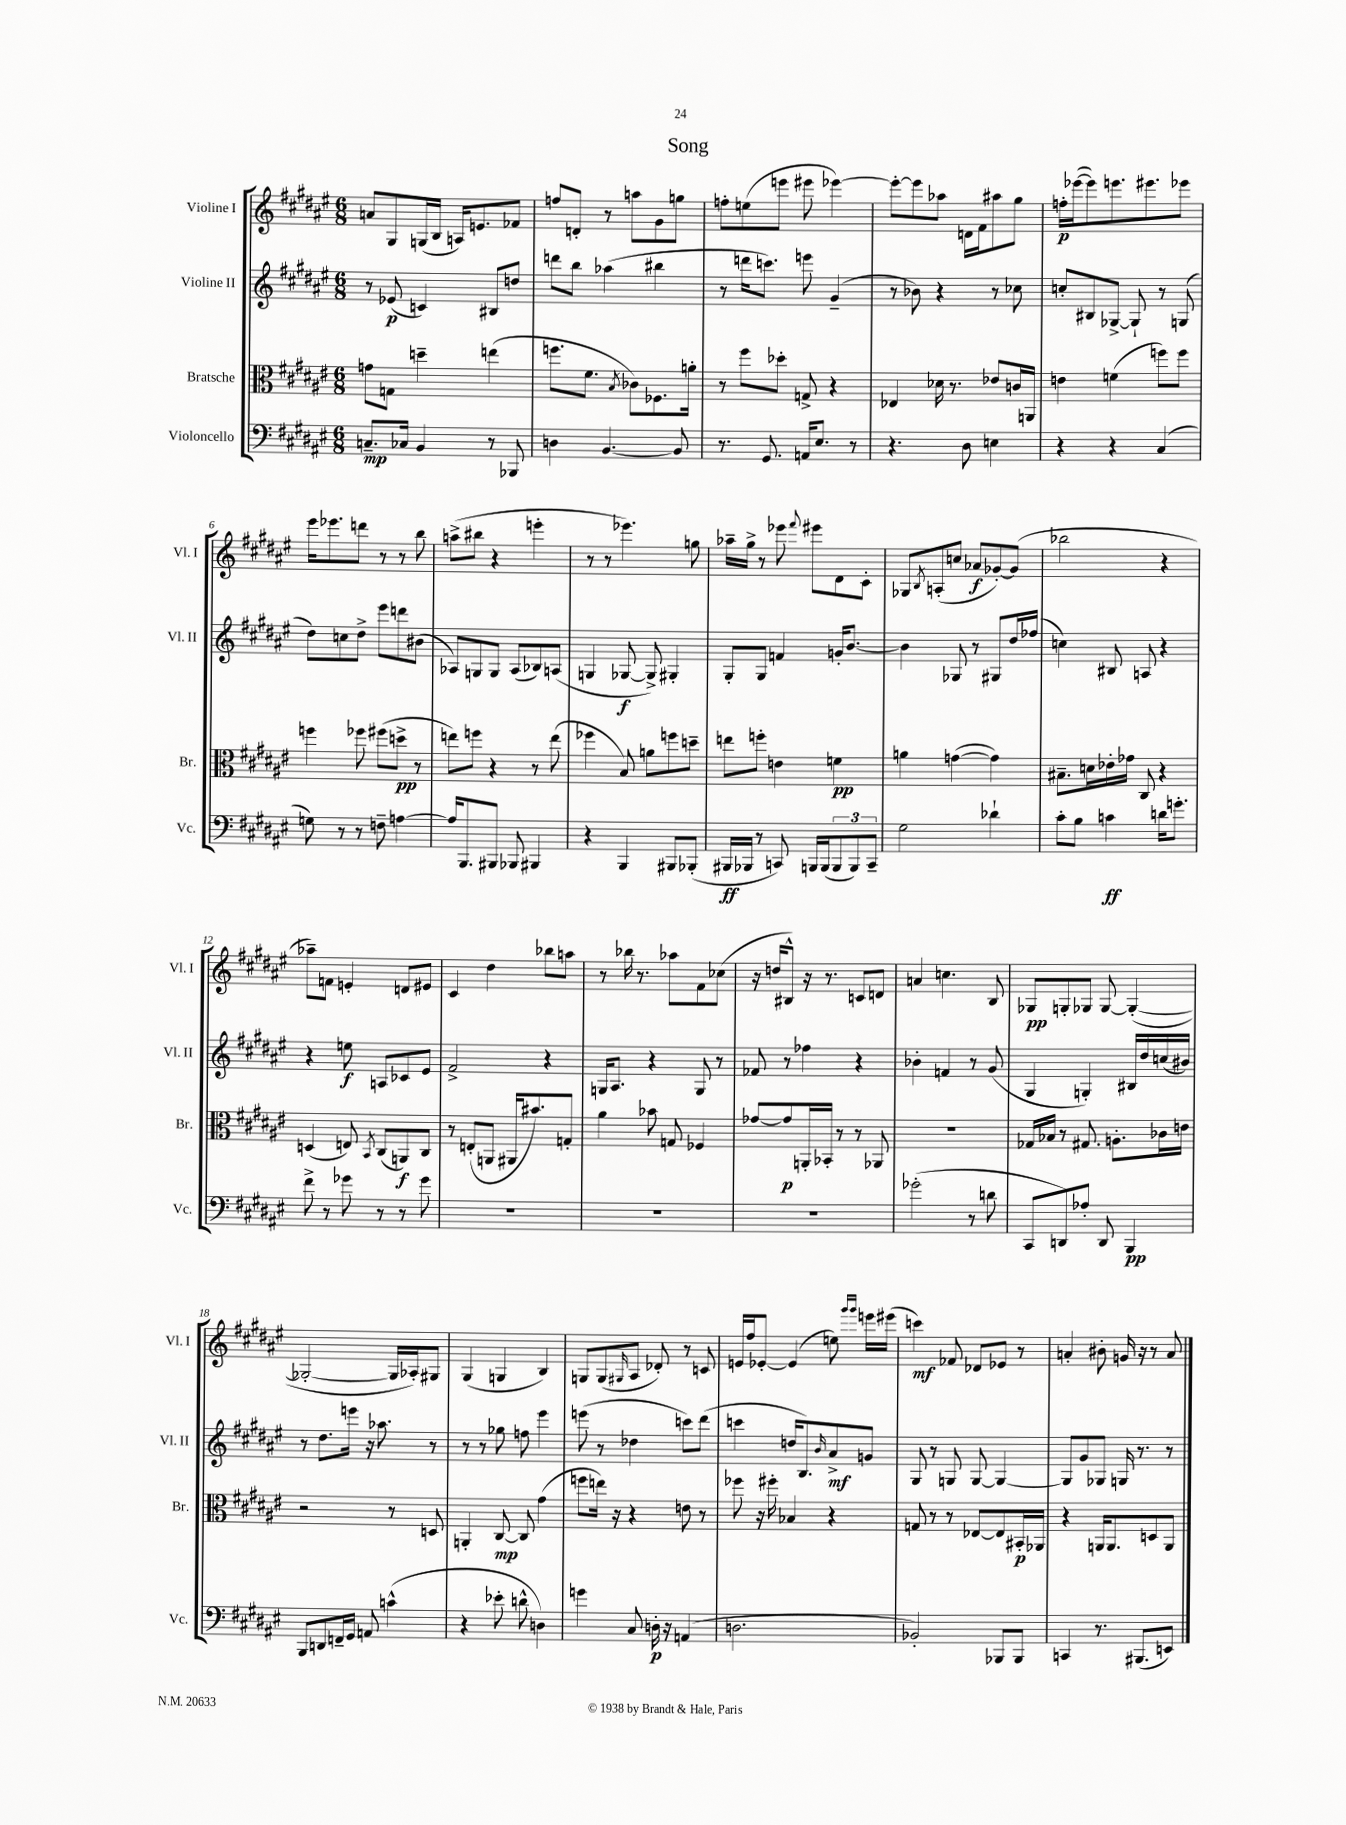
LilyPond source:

\header { title = "Song" }
<<
\new StaffGroup <<
\new Staff = "s0" \with { instrumentName = "Violine I" shortInstrumentName = "Vl. I" } {
    \clef treble \key fis \major \numericTimeSignature \time 6/8
    a'8 gis8 g16( b16 a16) e'8. fes'8 |
    f''8 d'8-. r8 a''8 gis'8 g''8 |
    f''8-. e''8( e'''8 eis'''8 ees'''4~) |
    ees'''8~-. ees'''8 aes''8 d'16 fis'16 ais''8 gis''8 |
    f''16-.\p ees'''16~( ees'''8) e'''8. eis'''8. ees'''8 |
    eis'''16 ees'''8. d'''8 r8 r8 b''8 |
    a''8->( bis''8 r4 e'''4-. |
    r8 r8 ees'''4.) g''8 |
    aes''16-- gis''16-> r8 ees'''8 \appoggiatura { fis'''8 } eis'''8 dis'8 cis'8-. |
    ges8 \acciaccatura { b8 } a8-.( c''8 aes'8\f ges'8~-.) ges'8( |
    bes''2 r4 |
    aes''8--) f'8 e'4-. d'8 eis'8 |
    cis'4 dis''4 bes''8 a''8 |
    r8 bes''16 r8. aes''8 fis'8 ces''8( |
    r16 d''16 bis8-^) r16 r8. c'8 d'8 |
    a'4 c''4. b8 |
    ges8\pp g8-. ges8 ges8~ ges4~-.( |
    ges2~-. ges16 aes16-.) gis8 |
    gis4( g4 b4) |
    g8 g8( \grace { gis16 } ais8 des'8-.) r8 c'8 |
    e'16 fis''16 ees'8~-. ees'4( e''8) \grace { gis'''16 gis'''16 } e'''16 eis'''16( |
    c'''4\mf) fes'8 des'8 ees'8 r8 |
    a'4-. bis'8-. g'16 r16 r8 a'8 \bar "|." |
}
\new Staff = "s1" \with { instrumentName = "Violine II" shortInstrumentName = "Vl. II" } {
    \clef treble \key fis \major \numericTimeSignature \time 6/8
    r8 ees'8\p( c'4) bis8 d''8 |
    d'''8 b''8 aes''4( bis''4 |
    r8 d'''16 c'''8.) e'''8 gis'4--( |
    r8 bes'8) r4 r8 ces''8 |
    c''8-. bis8 ges8~-> ges8-! r8 g8( |
    dis''8) c''8 dis''8-> eis'''8 d'''8 bis'8( |
    aes8) g8 g8 aes8( bes8) a8( |
    g4 ges8~\f ges8->) gis4-. |
    gis8-. gis8 f'4 g'16-. b'8.~ |
    b'4 ges8 r8 gis8 dis''16 fes''16( |
    c''4) bis8 a8 r4 |
    r4 e''8\f a8 ces'8 eis'8 |
    fis'2-> r4 |
    g16 ais8. r4 g8 r8 |
    fes'8 r8 fes''4 r4 |
    bes'4-. f'4 r8 gis'8( |
    gis4 g4-.) bis16 dis''16 c''16( bis'16) |
    r8 dis''8. e'''16 r16 aes''8. r8 |
    r8 r8 ges''8 f''8 eis'''4 |
    e'''8( r8 des''4 c'''8) dis'''8( |
    c'''4 d''16 b8.) \grace { b'16 } ais'8->\mf g'8 |
    gis8 r8 g8 g8~ g4~ |
    g8 gis'8 ges8 g16 r8. r8 \bar "|." |
}
\new Staff = "s2" \with { instrumentName = "Bratsche" shortInstrumentName = "Br." } {
    \clef alto \key fis \major \numericTimeSignature \time 6/8
    g'8 g8 d''4-- e''4( |
    f''8. fis'8. \acciaccatura { b8 } ces'8) fes8. a'16-. |
    r8 fis''8 des''8-. g8-> r4 |
    ees4 des'16 r8. ees'8 c'16 a,16 |
    e'4 f'4( f''8) f''8 |
    f''4 fes''8 fis''8( d''8->\pp r8 |
    e''8) f''8 r4 r8 e''8( |
    fes''4 b8) a'8 f''8 d''8-- |
    e''8 f''8-. e'4 f'4\pp |
    a'4 g'4~( g'4) |
    bis8.-- d'16 ees'16-. ges'16 cis8 r4 |
    d4( e8) \acciaccatura { b,8 } cis8( a,8\f) cis8 |
    r8 e8-.( a,8 ais,16 bis'8.) g8-. |
    ais'4 bes'8 g8 fes4 |
    ges'8~ ges'8\p a,16-. bes,16-. r8 r8 aes,8 |
    r2. |
    ges16 bes16 r8 gis8. a8.-. ces'16 e'16 |
    r2 r8 d8 |
    a,4-. cis8~\mp cis8 gis'4( |
    f''8 e''16) r16 r4 e'8 r8 |
    fes''8 r16 fis''16-. bes4 r4 |
    g8 r8 r8 ees8~ ees8 bis,16-.\p aes,16 |
    r4 a,16 a,8. d8 a,8 \bar "|." |
}
\new Staff = "s3" \with { instrumentName = "Violoncello" shortInstrumentName = "Vc." } {
    \clef bass \key fis \major \numericTimeSignature \time 6/8
    c8.--\mp ces16 b,4 r8 bes,,8 |
    d4 b,4.~ b,8 |
    r8. gis,8. a,16 eis8. r8 |
    r4. dis8 e4 |
    r4 r4 cis4( |
    g8) r8 r8 f8-- a4~ |
    a16 b,,8. bis,,8 bes,,8 bis,,4 |
    r4 b,,4 bis,,8 bes,,8-.( |
    bis,,16\ff bes,,16 r8 c,8) b,,16 b,,16( \tuplet 3/2 { b,,8 b,,8) c,8-- } |
    gis2 des'4-! |
    cis'8-. b8 c'4\ff d'16 g'8.-. |
    fis'8-> r8 ges'8 r8 r8 ges'8 |
    R2. |
    R2. |
    R2. |
    ges'2-.( r8 d'8 |
    cis,8 d,8) aes8-. d,8 b,,4\pp |
    b,,8 d,8 f,16-- gis,16 a,8 c'4-^( |
    r4 ees'8-. d'8-^ d4) |
    g'4 cis8 d16-.\p r16 a,4( |
    d2. |
    bes,2-.) bes,,8 bes,,8 |
    c,4 r8. bis,,8.( e,8) \bar "|." |
}
>>
>>
